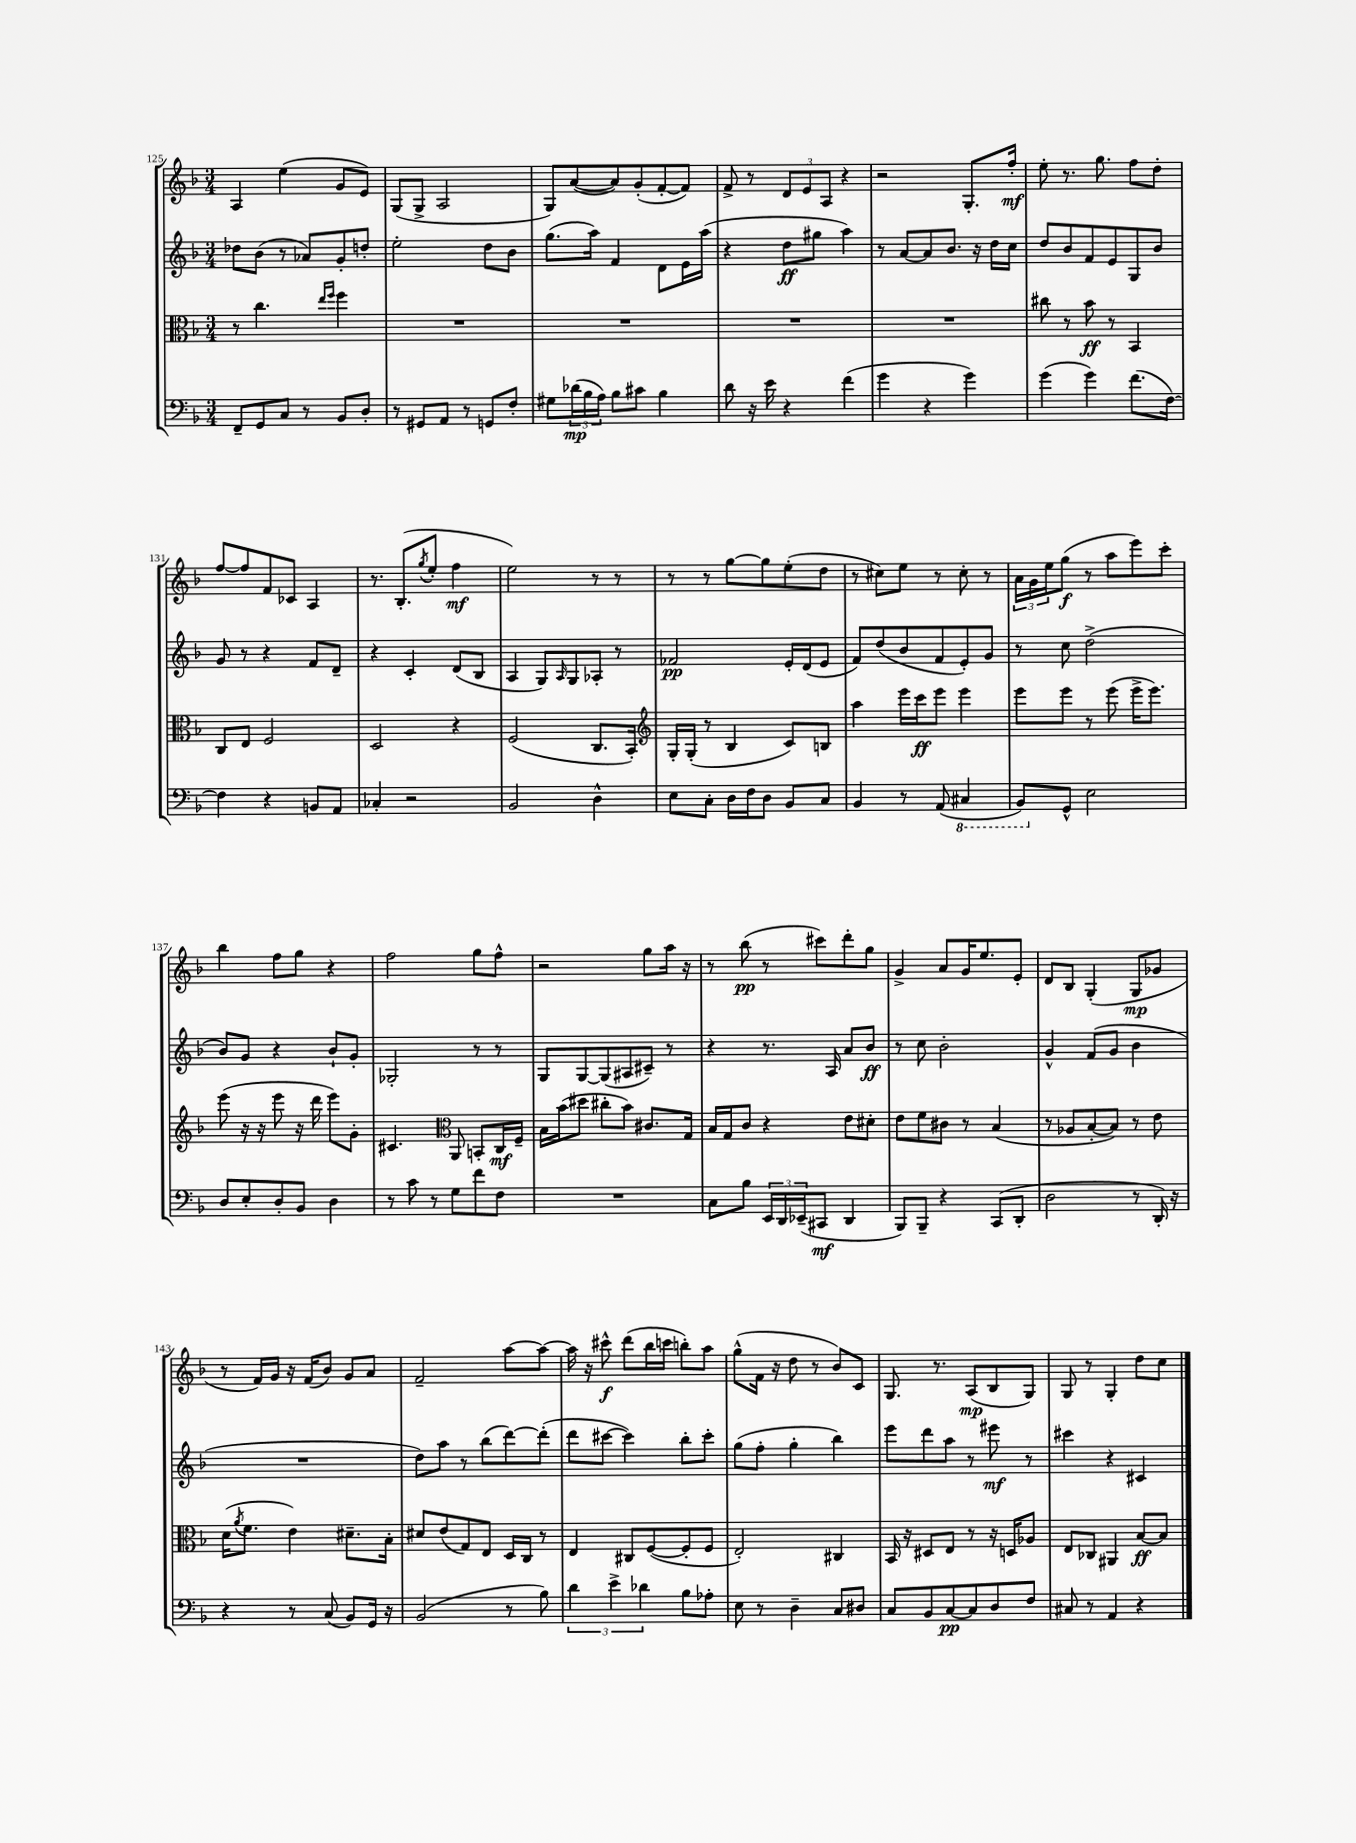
<<
\new StaffGroup <<
\new Staff = "s0" {
    \clef treble \key f \major \numericTimeSignature \time 3/4
    a4 e''4( g'8 e'8) |
    g8( g8-> a2 |
    g8) a'8~( a'8) g'8-.( f'8~-. f'8) |
    f'8-> r8 \tuplet 3/2 { d'8 e'8 a8 } r4 |
    r2 g8.-. f''16-.\mf |
    e''8-. r8. g''8. f''8 d''8-. |
    f''8~ f''8 f'8 ces'8 a4 |
    r8. bes8.-.( \acciaccatura { g''8 } e''8-. f''4\mf |
    e''2) r8 r8 |
    r8 r8 g''8~ g''8 e''8-.( d''8 |
    r8 cis''8) e''8 r8 cis''8-. r8 |
    \tuplet 3/2 { a'16 g'16 e''16 } g''8\f( r8 a''8 e'''8) c'''8-. |
    bes''4 f''8 g''8 r4 |
    f''2 g''8 f''8-^ |
    r2 g''8 a''16 r16 |
    r8 bes''8\pp( r8 cis'''8) d'''8-. g''8 |
    g'4-> a'8 g'16 e''8. e'8-. |
    d'8 bes8 g4-.( g8\mp ges'8 |
    r8 f'16) g'16 r16 f'16( bes'8) g'8 a'8 |
    f'2-- a''8~ a''8~ |
    a''16 r16 cis'''8-^\f d'''8( bes''16 c'''16 b''8-.) a''8 |
    g''8-^( f'16 r16 d''8 r8 bes'8) c'8 |
    g8. r8. a8\mp( bes8 g8) |
    g8 r8 g4-. d''8 c''8 \bar "|." |
}
\new Staff = "s1" {
    \clef treble \key f \major \numericTimeSignature \time 3/4
    des''8 bes'8( r8 aes'8) g'8-. d''8-. |
    e''2-. d''8 bes'8 |
    g''8.( a''16) f'4 d'8 e'16 a''16( |
    r4 d''8\ff gis''8 a''4) |
    r8 a'8~ a'8 bes'8. r16 d''16 c''16 |
    d''8 bes'8 f'8 e'8 g8 bes'8 |
    g'8 r8 r4 f'8 d'8-- |
    r4 c'4-. d'8( bes8 |
    a4 g8) \grace { a16 } g8 aes8-. r8 |
    fes'2\pp e'16-. d'16( e'8 |
    f'8) d''8( bes'8 f'8 e'8-.) g'8 |
    r8 c''8 d''2->( |
    bes'8) g'8 r4 bes'8-! g'8-. |
    ges2-. r8 r8 |
    g8 g8~ g8( ais8 cis'8--) r8 |
    r4 r8. a16 a'8 bes'8\ff |
    r8 c''8 bes'2-. |
    g'4-^ f'8( g'8 bes'4 |
    R2. |
    d''8) a''8 r8 bes''8( d'''8~) d'''8-.( |
    d'''8 cis'''8~ cis'''4) bes''8-. cis'''8-. |
    g''8( f''8-. g''4-. bes''4) |
    e'''8 d'''8 a''8 r8 eis'''8\mf r8 |
    cis'''4 r4 cis'4 \bar "|." |
}
\new Staff = "s2" {
    \clef alto \key f \major \numericTimeSignature \time 3/4
    r8 c''4. \grace { e''16 f''16 } f''4 |
    R2. |
    R2. |
    R2. |
    R2. |
    cis''8 r8 bes'8\ff r8 bes,4 |
    c8 e8 f2 |
    d2 r4 |
    f2( c8. bes,16-.) |
    \clef treble g16-. g16-.( r8 bes4 c'8) b8 |
    a''4 e'''16 c'''16\ff e'''8 e'''4 |
    e'''8 e'''8 r8 e'''8( e'''16-> e'''8.) |
    e'''8( r16 r16 e'''8 r16 d'''16 e'''8) g'8-. |
    cis'4. \clef alto a,8 b,8-. c16\mf f16-- |
    bes16 bes'16( dis''8 cis''8-. bes'8) cis'8. g16 |
    bes16 g16 c'8 r4 e'8 dis'8-. |
    e'8 f'8 cis'8 r8 bes4( |
    r8 aes8 bes8~-. bes8) r8 e'8 |
    d'16( \acciaccatura { a'8 } f'8. e'4) dis'8.-- bes16-. |
    dis'8 e'8( g8) e8 d16 c16 r8 |
    e4 cis8 f8~( f8-. f8 |
    e2-.) cis4 |
    bes,16 r16 dis8 e8 r8 r16 d16 aes8 |
    e8 ces8 ais,4 bes8~\ff bes8 \bar "|." |
}
\new Staff = "s3" {
    \clef bass \key f \major \numericTimeSignature \time 3/4
    f,8-- g,8 c8 r8 bes,8 d8-. |
    r8 gis,8 a,8 r8 g,8 f8-. |
    gis8 \tuplet 3/2 { des'16\mp( bes16 a16) } bes8 cis'8 bes4 |
    d'8 r16 e'16 r4 f'4( |
    g'4 r4 g'4) |
    g'4( g'4) f'8.( f16~) |
    f4 r4 b,8 a,8 |
    ces4-. r2 |
    bes,2 d4-^ |
    e8 c8-. d16 f16 d8 bes,8 c8 |
    bes,4 r8 a,8( \ottava #-1 cis,4 |
    bes,,8) \ottava #0 g,8-^ e2 |
    d8 e8-. d8-. bes,8 d4 |
    r8 c'8 r8 g8 f'8 f8 |
    R2. |
    c8 bes8 \tuplet 3/2 { e,16 d,16 ees,16--( } cis,8\mf d,4 |
    bes,,8) bes,,8-- r4 c,8( d,8-. |
    d2 r8 d,16-.) r16 |
    r4 r8 c8( bes,8) g,16 r16 |
    bes,2( r8 bes8) |
    \tuplet 3/2 { d'4 e'4-> des'4 } bes8 aes8-. |
    e8 r8 d4-- c8 dis8 |
    c8 bes,8 c8~\pp c8 d8 f8 |
    cis8 r8 a,4 r4 \bar "|." |
}
>>
>>
\layout { \context { \Score currentBarNumber = #125 } }
